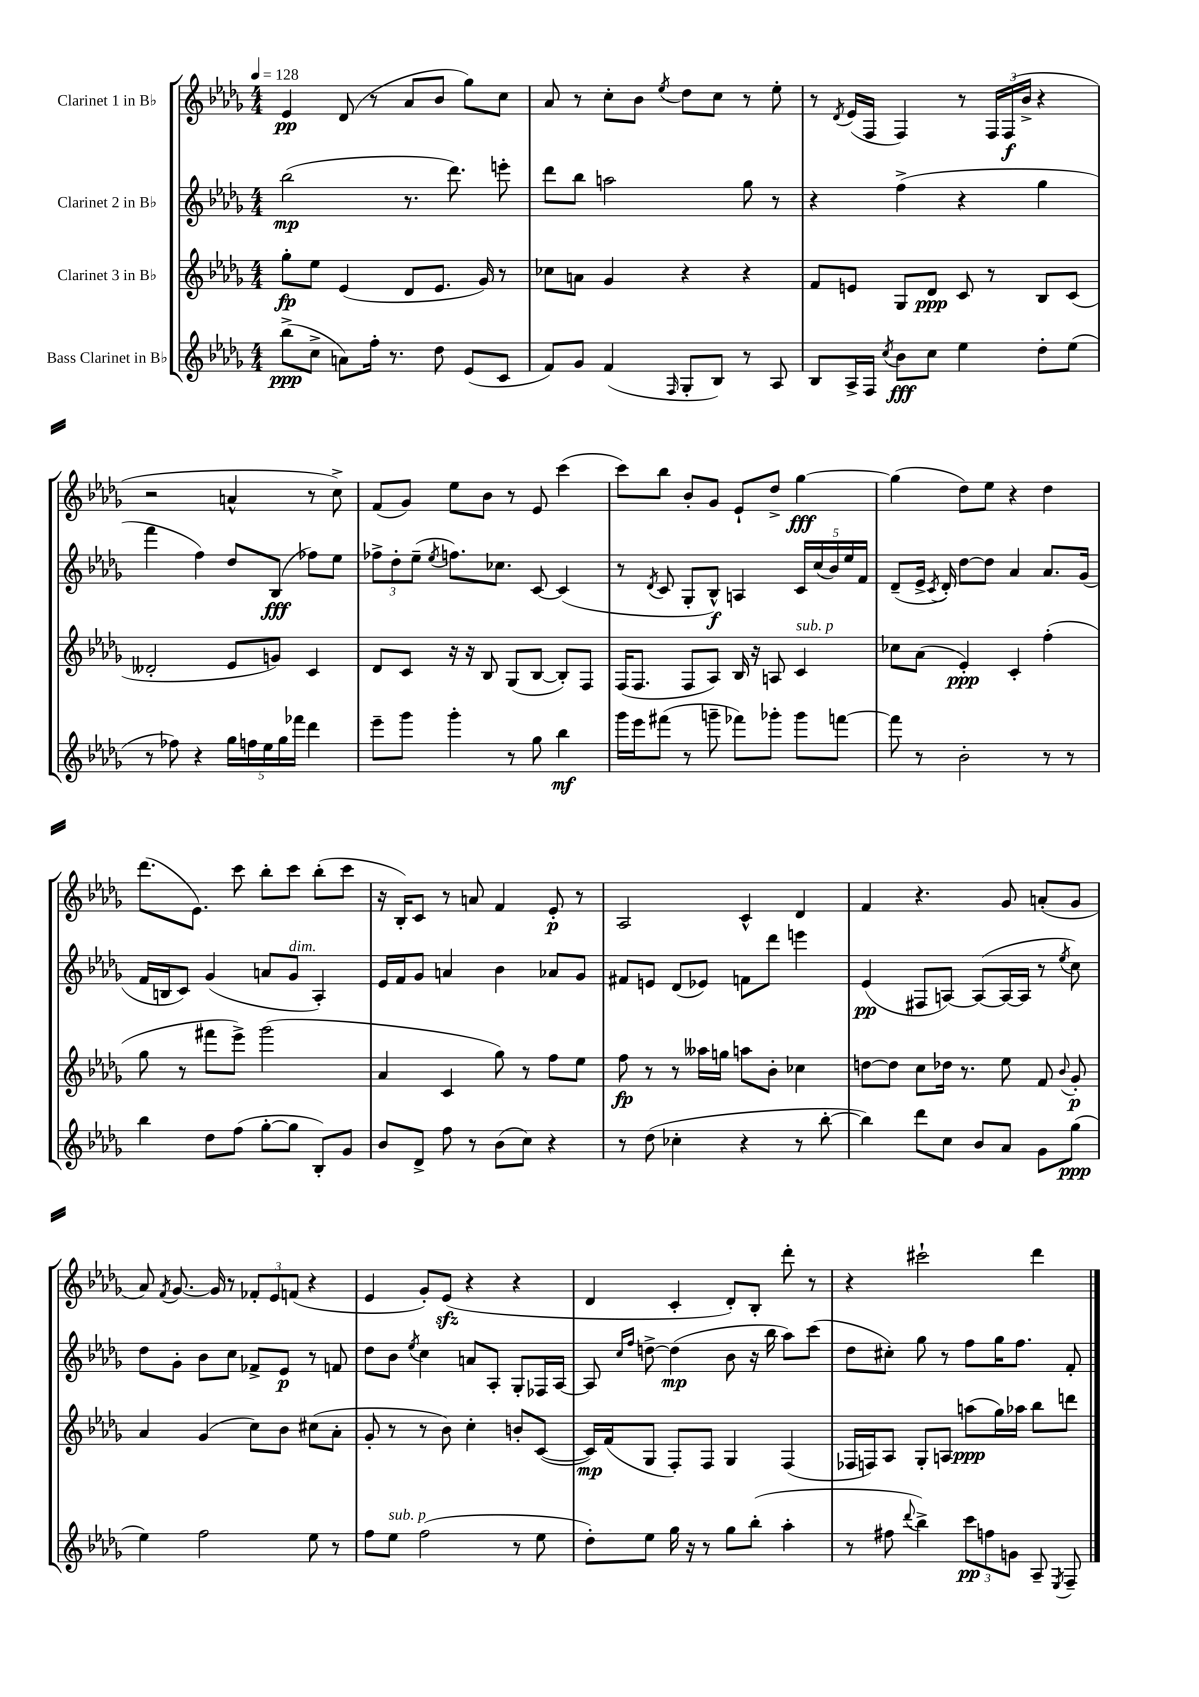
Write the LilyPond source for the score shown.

<<
\new StaffGroup <<
\new Staff = "s0" \with { instrumentName = "Clarinet 1 in Bb" } {
    \clef treble \key des \major \numericTimeSignature \time 4/4 \tempo 4 = 128
    \autoBeamOff ees'4\pp des'8( r8 aes'8[ bes'8] ges''8[) c''8] |
    aes'8 r8 c''8[-. bes'8] \acciaccatura { ees''8 } des''8[ c''8] r8 ees''8-. |
    r8 \acciaccatura { des'8 } ees'16[( f16] f4) r8 \tuplet 3/2 { f16[ f16\f( bes'16]-> } r4 |
    r2 a'4-^ r8 c''8->) |
    f'8[( ges'8]) ees''8[ bes'8] r8 ees'8 c'''4( |
    c'''8[) bes''8] bes'8[-. ges'8] ees'8[-! des''8]-> ges''4~\fff |
    ges''4( des''8[) ees''8] r4 des''4 |
    des'''8.[( ees'8.]) c'''8 bes''8[-. c'''8] bes''8[-.( c'''8] |
    r16 bes16[-.) c'8] r8 a'8 f'4 ees'8-.\p r8 |
    aes2 c'4-^ des'4 |
    f'4 r4. ges'8 a'8[-.( ges'8] |
    aes'8) \acciaccatura { f'8 } ges'8.~ ges'16 r8 \tuplet 3/2 { fes'8[-. ees'8 f'8]( } r4 |
    ees'4 ges'8[-.) ees'8]\sfz( r4 r4 |
    des'4 c'4-. des'8[-.) bes8]-. des'''8-. r8 |
    r4 cis'''2-! des'''4 \bar "|." |
}
\new Staff = "s1" \with { instrumentName = "Clarinet 2 in Bb" } {
    \clef treble \key des \major \numericTimeSignature \time 4/4
    \autoBeamOff bes''2\mp( r8. des'''8.) e'''8-. |
    des'''8[ bes''8] a''2 ges''8 r8 |
    r4 f''4->( r4 ges''4 |
    f'''4 f''4) des''8[ bes8]\fff( fes''8[) ees''8] |
    \tuplet 3/2 { fes''8[-> des''8-. ees''8]--( } \acciaccatura { ees''8 } f''8.[) ces''8.] c'8~ c'4( |
    r8 \acciaccatura { des'8 } c'8 ges8[-. bes8]-^\f) a4 \tuplet 5/4 { c'16[ c''16( bes'16) ees''16 f'16] } |
    des'8[--( ees'16]-> \acciaccatura { c'8 } des'16-.) des''8[~ des''8] aes'4 aes'8.[ ges'16]( |
    f'16[ b16 c'8]) ges'4( a'8[ ges'8]^\markup { \italic "dim." } aes4-.) |
    ees'16[ f'16 ges'8] a'4 bes'4 aes'8[ ges'8] |
    fis'8[ e'8] des'8[( ees'8]) f'8[ des'''8] e'''4 |
    ees'4\pp( fis8[ a8]~) a8[~( a16~ a16] r8 \acciaccatura { ees''8 } c''8) |
    des''8[ ges'8]-. bes'8[ c''8] fes'8[-> ees'8]\p r8 f'8 |
    des''8[ bes'8] \acciaccatura { ees''8 } c''4 a'8[ aes8]-. ges8[-. fes16 aes16]~ |
    aes8 \grace { c''16[ f''16] } d''8~-> d''4\mp( bes'8 r16 bes''16 aes''8[) c'''8]( |
    des''8[ cis''8]-.) ges''8 r8 f''8[ ges''16 f''8.] f'8-. \bar "|." |
}
\new Staff = "s2" \with { instrumentName = "Clarinet 3 in Bb" } {
    \clef treble \key des \major \numericTimeSignature \time 4/4
    \autoBeamOff ges''8[-.\fp ees''8] ees'4( des'8[ ees'8.] ges'16) r8 |
    ces''8[ a'8] ges'4 r4 r4 |
    f'8[ e'8] ges8[ des'8]\ppp c'8 r8 bes8[ c'8]( |
    deses'2-. ees'8[ g'8]) c'4 |
    des'8[ c'8] r16 r16 bes8 ges8[( bes8]~ bes8[-.) f8] |
    f16[( f8.] f8[ aes8]) bes16 r16 a8 c'4^\markup { \italic "sub. p" } |
    ces''8[ aes'8]( ees'4-.\ppp) c'4-. f''4-.( |
    ges''8 r8 fis'''8[ ees'''8]->) ges'''2( |
    aes'4 c'4 ges''8) r8 f''8[ ees''8] |
    f''8\fp r8 r8 aeses''16[ g''16] a''8[ bes'8]-. ces''4 |
    d''8[~ d''8] c''8[ des''16] r8. ees''8 f'8 \appoggiatura { bes'8 } ges'8-.\p |
    aes'4 ges'4( c''8[) bes'8] cis''8[( aes'8]-. |
    ges'8-. r8 r8 bes'8) c''4-. b'8[-. c'8]~( |
    c'16[\mp) f'16( ges8] f8[-.) f8] ges4 f4( |
    fes16[ f16) aes8] ges8[-. a8] a''8[\ppp( ges''16) aes''16] bes''8[ d'''8] \bar "|." |
}
\new Staff = "s3" \with { instrumentName = "Bass Clarinet in Bb" } {
    \clef treble \key des \major \numericTimeSignature \time 4/4
    \autoBeamOff bes''8[->\ppp( c''8]-> a'8[) f''16]-. r8. des''8 ees'8[( c'8] |
    f'8[) ges'8] f'4( \grace { f16 } ges8[-. bes8]) r8 aes8 |
    bes8[ aes16-> f16] \acciaccatura { c''8 } bes'8[\fff c''8] ees''4 des''8[-. ees''8]( |
    r8 fes''8) r4 \tuplet 5/4 { ges''16[ f''16 ees''16 ges''16 fes'''16] } des'''4 |
    ees'''8[-- ges'''8] ges'''4-. r8 ges''8 bes''4\mf |
    ges'''16[ ees'''16 fis'''8]( r8 g'''8-- fes'''8[) ges'''8]-. ges'''8[ f'''8]~ |
    f'''8 r8 bes'2-. r8 r8 |
    bes''4 des''8[ f''8]( ges''8[~-. ges''8] bes8[-.) ges'8] |
    bes'8[ des'8]-> f''8 r8 bes'8[( c''8]) r4 |
    r8 des''8( ces''4-. r4 r8 bes''8~-. |
    bes''4) des'''8[ c''8] bes'8[ aes'8] ges'8[ ges''8]\ppp( |
    ees''4) f''2 ees''8 r8 |
    f''8[ ees''8]^\markup { \italic "sub. p" } f''2( r8 ees''8 |
    des''8[-.) ees''8] ges''16 r16 r8 ges''8[ bes''8]-.( aes''4-. |
    r8 fis''8 \appoggiatura { des'''8 } bes''4->) \tuplet 3/2 { c'''8[\pp f''8 g'8] } aes8-- \acciaccatura { ees8 } f8-- \bar "|." |
}
>>
>>
\layout { \context { \Score \remove "Bar_number_engraver" } }
